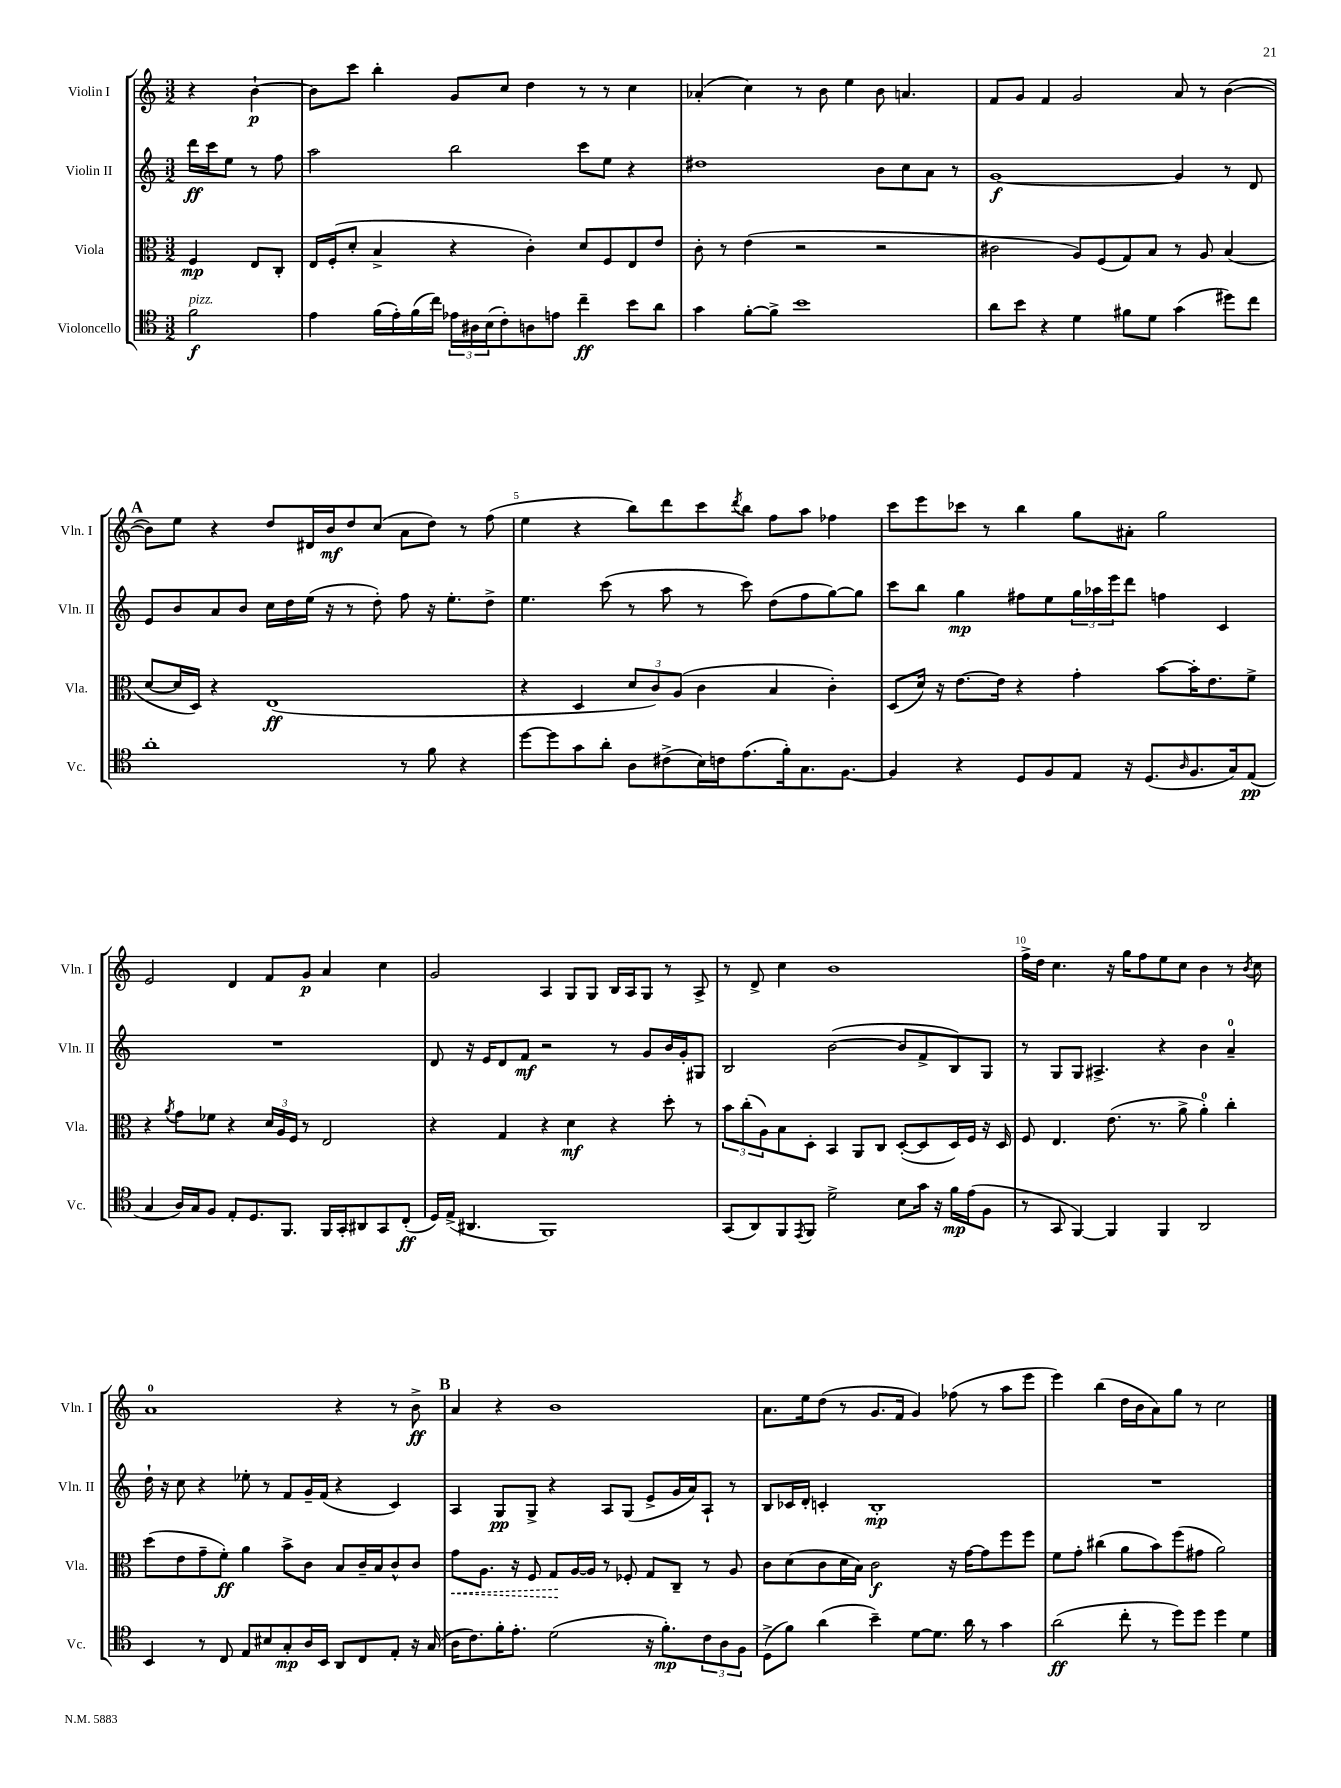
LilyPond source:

<<
\new StaffGroup <<
\new Staff = "s0" \with { instrumentName = "Violin I" shortInstrumentName = "Vln. I" } {
    \clef treble \key c \major \numericTimeSignature \time 3/2 \partial 2
    r4 b'4~-!\p |
    b'8 c'''8 b''4-. g'8 c''8 d''4 r8 r8 c''4 |
    aes'4-.( c''4) r8 b'8 e''4 b'8 a'4. |
    f'8 g'8 f'4 g'2 a'8 r8 b'4~( |
    \mark \markup { \bold "A" } b'8) e''8 r4 d''8 dis'16 b'16\mf d''8 c''8( a'8 d''8) r8 f''8( |
    e''4 r4 b''8) d'''8 c'''8 \acciaccatura { d'''8 } b''8 f''8 a''8 fes''4 |
    c'''8 e'''8 ces'''8 r8 b''4 g''8 ais'8-. g''2 |
    e'2 d'4 f'8 g'8\p a'4 c''4 |
    g'2 a4 g8 g8 b16 a16 g8 r8 a8-> |
    r8 d'8-> c''4 b'1 |
    f''16-> d''16 c''4. r16 g''16 f''8 e''8 c''8 b'4 r8 \acciaccatura { b'8 } c''8 |
    a'1-0 r4 r8 b'8->\ff |
    \mark \markup { \bold "B" } a'4 r4 b'1 |
    a'8. e''16 d''8( r8 g'8. f'16 g'4) fes''8( r8 a''8 e'''8 |
    e'''4) b''4( d''16 b'16 a'8) g''8 r8 c''2 \bar "|." |
}
\new Staff = "s1" \with { instrumentName = "Violin II" shortInstrumentName = "Vln. II" } {
    \clef treble \key c \major \numericTimeSignature \time 3/2 \partial 2
    d'''16\ff c'''16 e''8 r8 f''8 |
    a''2 b''2 c'''8 e''8 r4 |
    dis''1 b'8 c''8 a'8 r8 |
    g'1~\f g'4 r8 d'8 |
    \mark \markup { \bold "A" } e'8 b'8 a'8 b'8 c''16 d''16 e''16( r16 r8 d''8-.) f''8 r16 e''8.-. d''8-> |
    e''4. c'''8( r8 a''8 r8 c'''8) d''8( f''8 g''8~) g''8 |
    c'''8 b''8 g''4\mp fis''8 e''8 \tuplet 3/2 { g''16 aes''16 e'''16 } d'''8 f''4 c'4 |
    R1. |
    d'8 r16 e'16 d'8 f'8\mf r2 r8 g'8 b'16 g'16-. gis8 |
    b2 b'2~( b'8 f'8-> b8) g8 |
    r8 g8 g8 ais4.-> r4 b'4 a'4-0-- |
    d''16-! r16 c''8 r4 ees''8-. r8 f'8 g'16-- f'16( r4 c'4) |
    \mark \markup { \bold "B" } a4 g8\pp g8-> r4 a8 g8( e'8-> g'16 a'16) a8-! r8 |
    b8 ces'16 d'16-. c'4-. b1-.\mp |
    R1. \bar "|." |
}
\new Staff = "s2" \with { instrumentName = "Viola" shortInstrumentName = "Vla." } {
    \clef alto \key c \major \numericTimeSignature \time 3/2 \partial 2
    f4\mp e8 c8-. |
    e16 f16-.( d'8-. b4-> r4 c'4-.) d'8 f8 e8 e'8 |
    c'8-. r8 e'4( r2 r2 |
    cis'2 a8) f8( g8) b8 r8 a8 b4( |
    \mark \markup { \bold "A" } d'8~ d'16 d16) r4 e1\ff( |
    r4 d4 \tuplet 3/2 { d'8 c'8) a8( } c'4 b4 c'4-.) |
    d8( d'16) r16 e'8.~ e'16 r4 g'4-. b'8~ b'16-. e'8. f'8-> |
    r4 \acciaccatura { a'8 } g'8 fes'8 r4 \tuplet 3/2 { d'16 a16 f16 } r8 e2 |
    r4 g4 r4 d'4\mf r4 d''8-. r8 |
    \tuplet 3/2 { b'8 c''8-.( a8) } b8 d8-. b,4 a,8 c8 d8~-.( d8 d16) f16 r16 d16 |
    f8 e4. e'8.( r8. a'8-> a'4-0-.) c''4-. |
    d''8( e'8 g'8-- f'8-.\ff) a'4 b'8-> c'8 b8 c'16-- b16 c'8-^ c'8 |
    \mark \markup { \bold "B" } \once \override Hairpin.style = #'dashed-line g'8\< a8. r16 f8 g8\! a16~ a16 r8 fes8-. g8 c8-- r8 a8 |
    c'8 d'8( c'8 d'16 b16) c'2\f r16 g'16~ g'8 f''8 f''8 |
    f'8 g'8-. cis''4( a'8 b'8) f''8( gis'8 a'2) \bar "|." |
}
\new Staff = "s3" \with { instrumentName = "Violoncello" shortInstrumentName = "Vc." } {
    \clef tenor \key c \major \numericTimeSignature \time 3/2 \partial 2
    f'2\f^\markup { \italic "pizz." } |
    e'4 f'16( e'16-.) f'16( c''16) \tuplet 3/2 { ees'16 ais16 b16( } c'8-.) a8 e'8 c''4--\ff b'8 a'8 |
    g'4 f'8~-. f'8-> b'1 |
    a'8 b'8 r4 d'4 fis'8 d'8 g'4( dis''8) c''8 |
    \mark \markup { \bold "A" } a'1-. r8 f'8 r4 |
    d''8~ d''8 g'8 a'8-. a8 cis'8->( b16) c'16 e'8.( f'16-.) g8. f8.~ |
    f4 r4 d8 f8 e8 r16 d8.( \grace { a16 } f8. g16) e8\pp( |
    g4 a16) g16 f8 e8-. d8. f,8. f,16 g,16-. ais,8 g,8 c8-.\ff( |
    d16) e16->( ais,4. f,1) |
    g,8( a,8) f,8 \acciaccatura { e,8 } f,8 d'2-> b8 g'16 r16 f'16\mp e'16( f8 |
    r8 g,8 f,4~) f,4 f,4 a,2 |
    b,4 r8 c8 e8 bis8 g8-.\mp a16 b,16 a,8 c8 e8-. r16 g16( |
    \mark \markup { \bold "B" } a16 c'8.) f'16-. e'8.-. d'2( r16 f'8.-.\mp) \tuplet 3/2 { c'8 a8 f8 } |
    d8->( f'8) a'4( b'4--) d'8~ d'8. a'16 r8 g'4 |
    a'2\ff( c''8-. r8 d''8) d''8 d''4 d'4 \bar "|." |
}
>>
>>
\layout { \context { \Score \override BarNumber.break-visibility = ##(#f #t #t) barNumberVisibility = #(every-nth-bar-number-visible 5) } }
